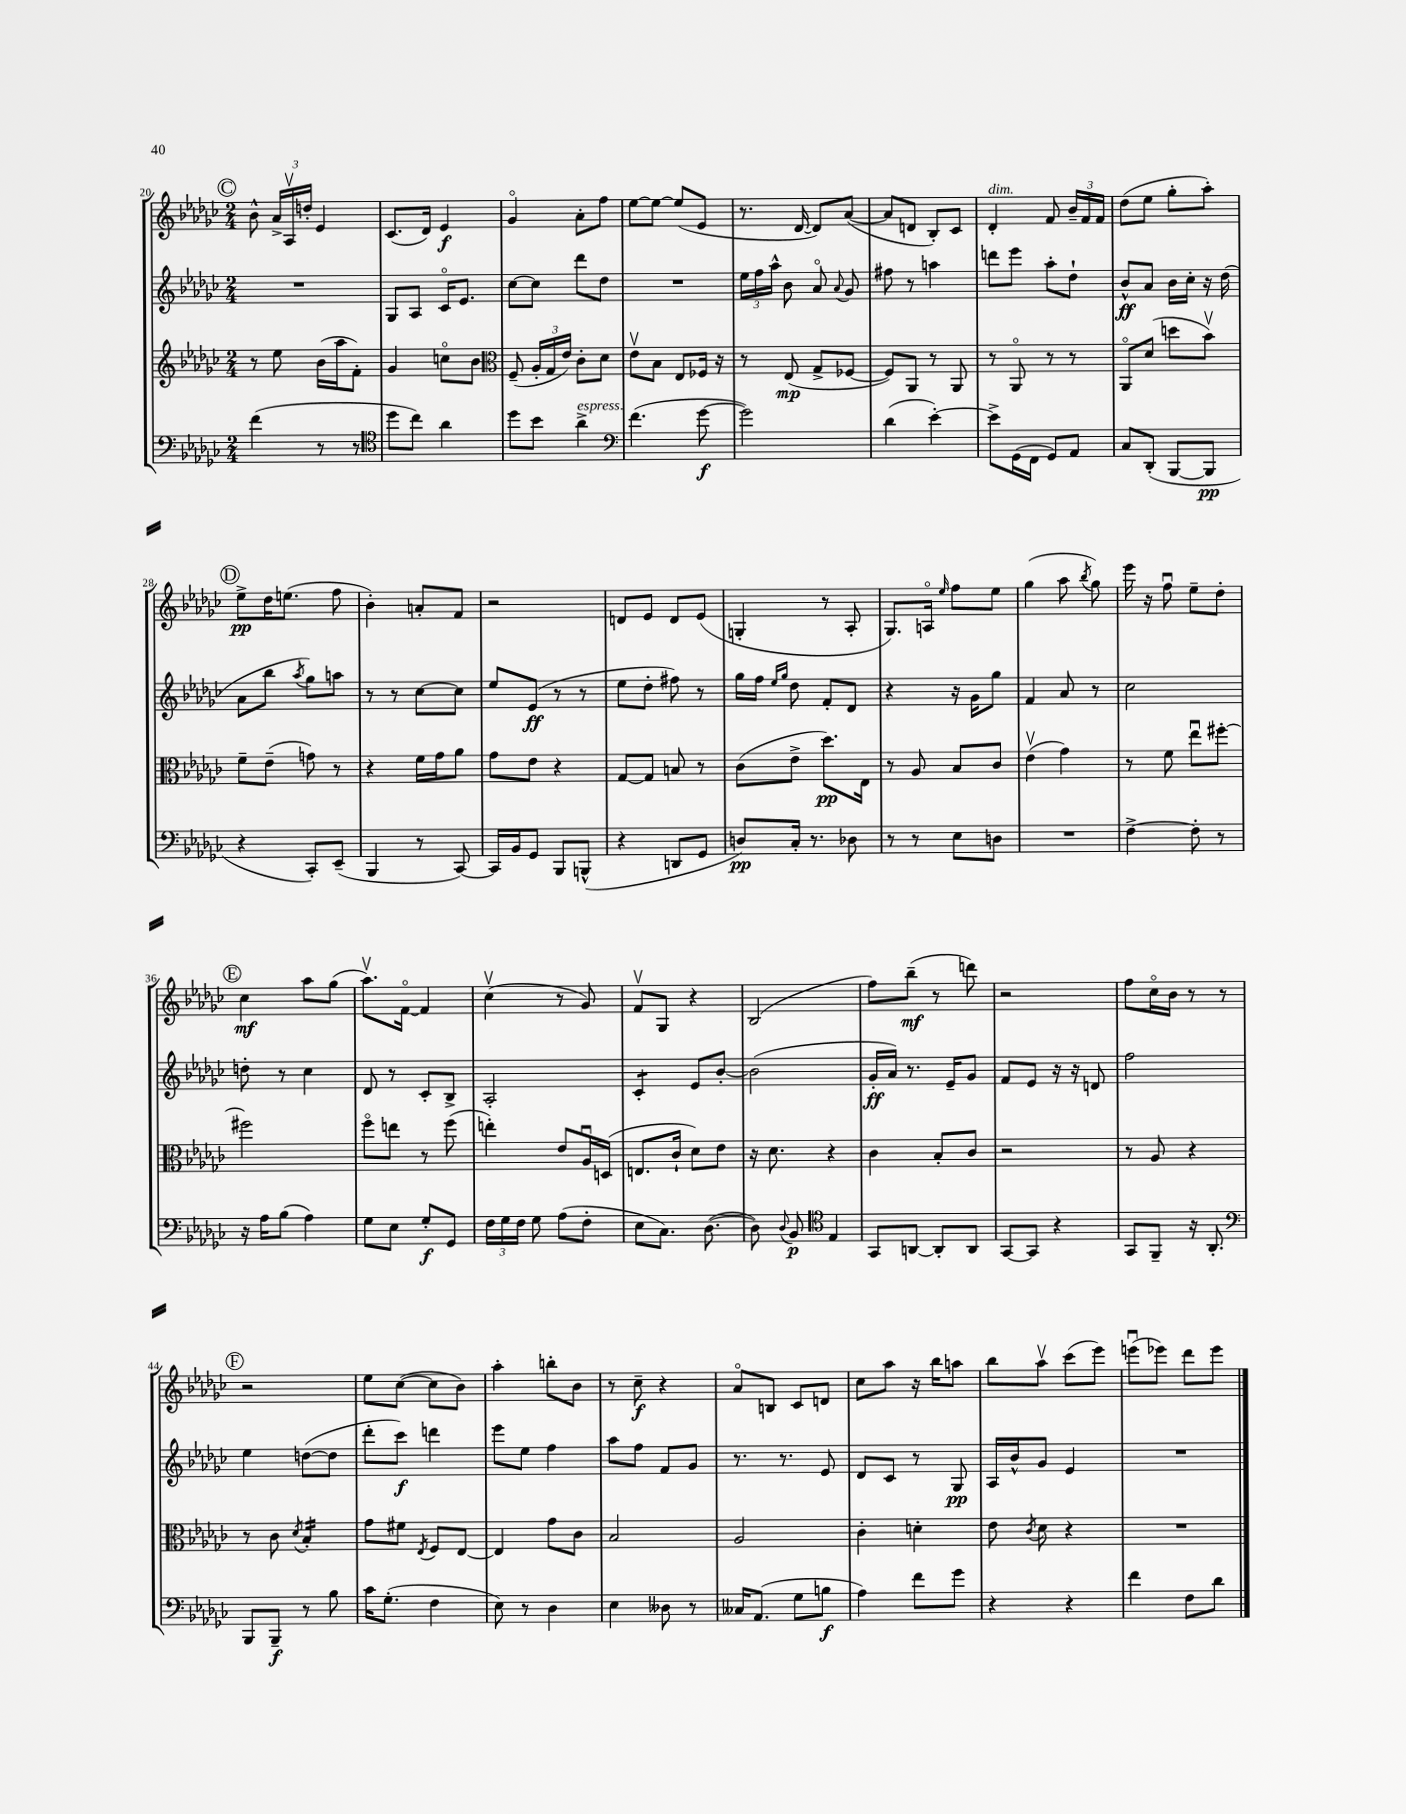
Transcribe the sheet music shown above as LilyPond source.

<<
\new StaffGroup <<
\new Staff = "s0" {
    \clef treble \key ges \major \numericTimeSignature \time 2/4
    \autoBeamOff \mark \markup { \circle "C" } bes'8-^ \tuplet 3/2 { aes'16[-> aes16\upbow d''16]-. } ees'4 |
    ces'8.[( des'16]) ees'4\f |
    ges'4\flageolet aes'8[-. f''8] |
    ees''8[~ ees''8]~ ees''8[( ees'8] |
    r8. des'16~ des'8[) aes'8]~( |
    aes'8[ d'8] bes8[-.) ces'8] |
    des'4-.^\markup { \italic "dim." } f'8 \tuplet 3/2 { bes'16[-- f'16 f'16] } |
    des''8[( ees''8] ges''8[-. aes''8]-.) |
    \mark \markup { \circle "D" } ees''8[->\pp des''16 e''8.]( f''8 |
    bes'4-.) a'8[-. f'8] |
    r2 |
    d'8[ ees'8] d'8[ ees'8]( |
    g4-. r8 aes8-. |
    ges8.[) a16]\flageolet \grace { ees''16 } f''8[ ees''8] |
    ges''4( aes''8 \acciaccatura { bes''8 } ges''8) |
    ees'''16 r16 f''8\downbow ees''8[-- des''8]-. |
    \mark \markup { \circle "E" } ces''4\mf aes''8[ ges''8]( |
    aes''8.[\upbow) f'16]~\flageolet f'4 |
    ces''4\upbow( r8 ges'8) |
    f'8[\upbow ges8] r4 |
    bes2( |
    f''8[) bes''8]--\mf( r8 d'''8) |
    r2 |
    f''8[ ces''16\flageolet bes'16] r8 r8 |
    \mark \markup { \circle "F" } r2 |
    ees''8[ ces''8]~( ces''8[ bes'8]) |
    aes''4-. b''8[-. bes'8] |
    r8 ces''8--\f r4 |
    aes'8[\flageolet b8] ces'8[ d'8] |
    ces''8[ aes''8] r16 bes''16[ a''8] |
    bes''8[ aes''8]\upbow ces'''8[( ees'''8]) |
    e'''8[\downbow( ees'''8]) des'''8[ ees'''8] \bar "|." |
}
\new Staff = "s1" {
    \clef treble \key ges \major \numericTimeSignature \time 2/4
    \autoBeamOff \mark \markup { \circle "C" } R2 |
    ges8[ aes8] ces'16[\flageolet ees'8.] |
    ces''8[~ ces''8] des'''8[ des''8] |
    R2 |
    \tuplet 3/2 { ees''16[ f''16 aes''16]-^ } bes'8 aes'8\flageolet \appoggiatura { aes'8 } ges'8 |
    fis''8 r8 a''4 |
    d'''8[ ees'''8] aes''8[-. des''8]-! |
    bes'8[-^\ff aes'8] bes'16[ ces''16]-. r16 des''16( |
    \mark \markup { \circle "D" } aes'8[ bes''8] \acciaccatura { aes''8 } ges''8[) a''8] |
    r8 r8 ces''8[~ ces''8] |
    ees''8[ ees'8]\ff( r8 r8 |
    ees''8[ des''8]-. fis''8) r8 |
    ges''16[ f''16] \grace { ees''16[ ges''16] } des''8 f'8[-. des'8] |
    r4 r16 ges'16[ ges''8] |
    f'4 aes'8 r8 |
    ces''2 |
    \mark \markup { \circle "E" } d''8-. r8 ces''4 |
    des'8 r8 ces'8[-. bes8]-> |
    aes2-. |
    ces'4:8-. ees'8[ bes'8]~-. |
    bes'2( |
    ges'16[-.\ff aes'16]) r8. ees'16[-- ges'8] |
    f'8[ ees'8] r16 r16 d'8 |
    f''2 |
    \mark \markup { \circle "F" } ees''4 d''8[~( d''8] |
    des'''8[-. ces'''8]\f) d'''4 |
    ees'''8[ ees''8] f''4 |
    aes''8[ f''8] f'8[ ges'8] |
    r8. r8. ees'8 |
    des'8[ ces'8] r8 ges8\pp |
    aes16[ bes'16-^ ges'8] ees'4 |
    R2 \bar "|." |
}
\new Staff = "s2" {
    \clef treble \key ges \major \numericTimeSignature \time 2/4
    \autoBeamOff \mark \markup { \circle "C" } r8 ees''8 bes'16[( aes''16 f'8]-.) |
    ges'4 c''8[\flageolet bes'8] |
    \clef alto f8--( \tuplet 3/2 { aes16[-. ges16 ees'16]) } ces'8[-. des'8] |
    ees'8[\upbow bes8] ees8[ fes16] r16 |
    r8 ees8\mp( ges8[-> fes8]~ |
    fes8[) aes,8] r8 aes,8 |
    r8 aes,8\flageolet r8 r8 |
    aes,8[\flageolet des'8]( d''8[ bes'8]\upbow) |
    \mark \markup { \circle "D" } f'8[-- ees'8]--( g'8) r8 |
    r4 f'16[ ges'16 aes'8] |
    ges'8[ ees'8] r4 |
    ges8[~ ges8] b8 r8 |
    ces'8[( ees'8]-> des''8.[\pp) ees16] |
    r8 aes8 bes8[ ces'8] |
    ees'4\upbow( ges'4) |
    r8 f'8 ees''8[\downbow fis''8]~-. |
    \mark \markup { \circle "E" } fis''2 |
    f''8[\flageolet e''8] r8 f''8( |
    e''4-.) ees'8[ aes16\downbow d16]( |
    e8.[ ces'16]-! des'8[) ees'8] |
    r16 des'8. r4 |
    ces'4 bes8[-. ces'8] |
    r2 |
    r8 aes8 r4 |
    \mark \markup { \circle "F" } r8 ces'8 \acciaccatura { des'8 } bes4:16-. |
    ges'8[ fis'8] \acciaccatura { ees8 } f8[ ees8]~ |
    ees4 ges'8[ ces'8] |
    bes2 |
    aes2 |
    ces'4-. d'4-. |
    ees'8 \acciaccatura { ces'8 } des'8 r4 |
    R2 \bar "|." |
}
\new Staff = "s3" {
    \clef bass \key ges \major \numericTimeSignature \time 2/4
    \autoBeamOff \mark \markup { \circle "C" } f'4( r8 r8 |
    \clef tenor des''8[ ces''8]) aes'4 |
    des''8[ bes'8] aes'4->^\markup { \italic "espress." } |
    \clef bass f'4.( ges'8~\f |
    ges'2) |
    des'4( ees'4~-.) |
    ees'8[-> ges,16( f,16] ges,8[) aes,8] |
    ces8[ des,8]-.( bes,,8[~ bes,,8]\pp |
    \mark \markup { \circle "D" } r4 ces,8[-.) ees,8]--( |
    bes,,4 r8 ces,8~) |
    ces,16[ bes,16 ges,8] bes,,8[ b,,8]-^( |
    r4 d,8[ ges,8] |
    d8[\pp) ces16]-. r8. des8 |
    r8 r8 ees8[ d8] |
    R2 |
    f4~-> f8-. r8 |
    \mark \markup { \circle "E" } r16 aes16[ bes8]( aes4) |
    ges8[ ees8] ges8[-.\f ges,8] |
    \tuplet 3/2 { f16[ ges16 f16] } ges8 aes8[( f8]-. |
    ees8[ ces8.]) des8.~( |
    des8) \appoggiatura { des8 } bes,8\p \clef tenor ees4 |
    ges,8[ a,8]~ a,8[-. a,8] |
    ges,8[~ ges,8] r4 |
    ges,8[ f,8]-- r16 aes,8.-. |
    \mark \markup { \circle "F" } \clef bass bes,,8[ bes,,8]--\f r8 bes8 |
    ces'16[ ges8.]-.( f4 |
    ees8) r8 des4 |
    ees4 deses8 r8 |
    ceses16[ aes,8.]( ges8[ b8]\f |
    aes4) f'8[ ges'8] |
    r4 r4 |
    f'4 f8[ des'8] \bar "|." |
}
>>
>>
\layout { \context { \Score currentBarNumber = #20 } }
